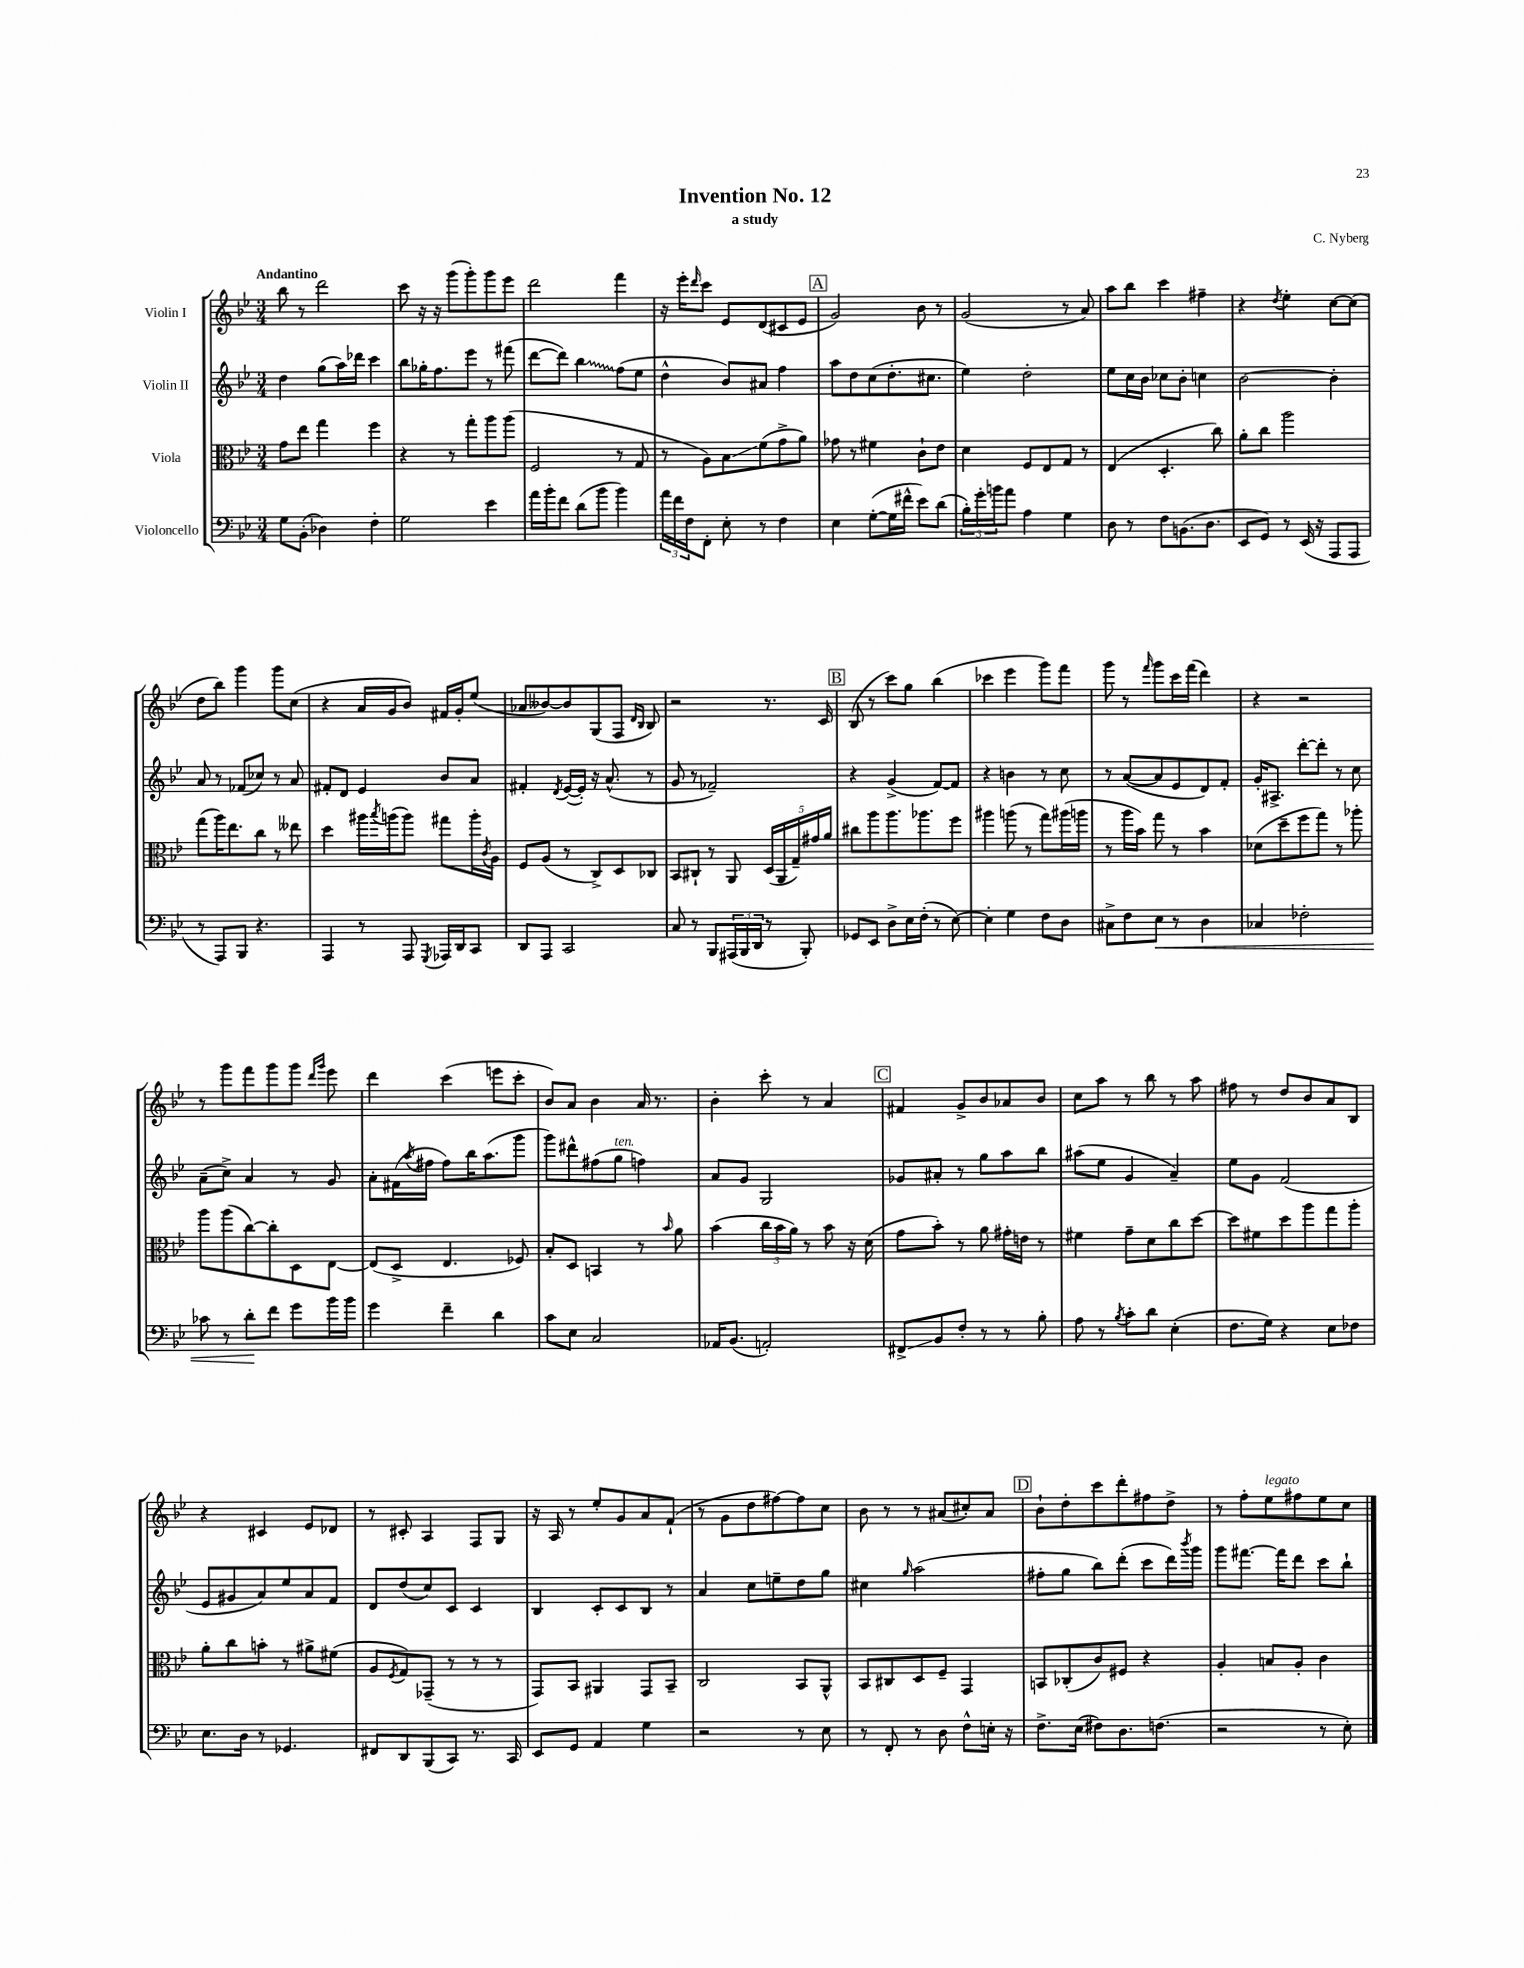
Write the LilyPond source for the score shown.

\header { title = "Invention No. 12" composer = "C. Nyberg" subtitle = "a study" }
<<
\new StaffGroup <<
\new Staff = "s0" \with { instrumentName = "Violin I" } {
    \clef treble \key bes \major \numericTimeSignature \time 3/4 \tempo "Andantino"
    bes''8 r8 d'''2 |
    c'''8 r16 r16 g'''8( g'''8-.) g'''8 ees'''8 |
    d'''2 f'''4 |
    r16 ees'''16-. \grace { d'''16 } c'''8 ees'8 d'8( cis'8 ees'8 |
    \mark \markup { \box "A" } g'2) bes'8 r8 |
    g'2( r8 a'8) |
    a''8 bes''8 c'''4 fis''4-- |
    r4 \acciaccatura { d''8 } ees''4-. c''8~ c''8( |
    d''8 bes''8) g'''4 g'''8 c''8( |
    r4 a'16 g'16 bes'8) fis'16 g'16-. ees''8( |
    aes'8 beses'8~) beses'8 g8( f8 \grace { d'16 bes16 } bes8) |
    r2 r8. c'16 |
    \mark \markup { \box "B" } bes8( r8 c'''8) g''8 bes''4( |
    ces'''4 ees'''4 g'''8) f'''8 |
    g'''8 r8 \grace { f'''16 } g'''8 c'''16 f'''16( d'''4) |
    r4 r2 |
    r8 g'''8 f'''8 g'''8 g'''8 \grace { d'''16 g'''16 } ees'''8 |
    d'''4 c'''4( e'''8 c'''8-. |
    bes'8) a'8 bes'4 a'16 r8. |
    bes'4-. c'''8-. r8 a'4 |
    \mark \markup { \box "C" } fis'4 g'8-> bes'8 aes'8 bes'8 |
    c''8 a''8 r8 bes''8 r8 a''8 |
    fis''8 r8 d''8 bes'8 a'8 bes8 |
    r4 cis'4 ees'8 des'8 |
    r8 cis'8-. a4 f8 g8 |
    r16 a16 r8 ees''8-. g'8 a'8 f'8-!( |
    r8 g'8 d''8 fis''8~) fis''8 c''8 |
    bes'8 r8 r8 ais'8( cis''8-.) ais'8 |
    \mark \markup { \box "D" } bes'8-! d''8-. c'''8 d'''8-. fis''8 d''8-> |
    r8 f''8-. ees''8^\markup { \italic "legato" } fis''8 ees''8 c''8 \bar "|." |
}
\new Staff = "s1" \with { instrumentName = "Violin II" } {
    \clef treble \key bes \major \numericTimeSignature \time 3/4
    d''4 g''8( a''16) des'''16 c'''4 |
    bes''8 ges''16-. f''8. ees'''8 r8 fis'''8( |
    d'''8~ d'''8) \once \override Glissando.style = #'zigzag bes''4\glissando f''8( ees''8 |
    d''4-^ bes'8) ais'8 f''4 |
    \mark \markup { \box "A" } a''8 d''8 c''8( d''8.-. cis''8. |
    ees''4) d''2-. |
    ees''8 c''16 bes'16 ces''8 bes'8-. c''4 |
    bes'2~ bes'4-. |
    a'8 r8 fes'8( ces''8) r8 a'8 |
    fis'8-. d'8 ees'4 bes'8 a'8 |
    fis'4-. \acciaccatura { d'8 } ees'16~( ees'16-.) r16 a'8.-^( r8 |
    g'8 r8 fes'2--) |
    \mark \markup { \box "B" } r4 g'4->( f'8~) f'8 |
    r4 b'4 r8 c''8 |
    r8 a'8~( a'8 ees'8 d'8) f'8-. |
    g'16-. ais8.-> d'''8~-. d'''8-. r8 c''8 |
    a'8--( c''8->) a'4 r8 g'8 |
    a'8-. fis'16( \acciaccatura { a''8 } fis''16 fis''8) bes''16 a''8.( g'''8 |
    g'''8) dis'''8-^ fis''8( g''8^\markup { \italic "ten." } f''4) |
    a'8 g'8 g2 |
    \mark \markup { \box "C" } ges'8 ais'8-. r8 g''8 a''8 bes''8 |
    ais''8( ees''8 g'4 a'4--) |
    ees''8 g'8 f'2( |
    ees'8 gis'8 a'8) ees''8 a'8 f'8 |
    d'8 d''8( c''8) c'8 c'4 |
    bes4 c'8-. c'8 bes8 r8 |
    a'4 c''8 e''8-- d''8 g''8 |
    cis''4 \grace { g''16 } a''2( |
    \mark \markup { \box "D" } fis''8-. g''8 bes''8) d'''8-.( c'''8 d'''16) \acciaccatura { bes'''8 } g'''16 |
    g'''8 fis'''8.~ fis'''16 d'''8 c'''8 bes''8-! \bar "|." |
}
\new Staff = "s2" \with { instrumentName = "Viola" } {
    \clef alto \key bes \major \numericTimeSignature \time 3/4
    g'8 ees''8 g''4 f''4 |
    r4 r8 g''8-. a''8 a''8( |
    f2 r8 g8 |
    r8 a8) bes8\glissando f'8( g'8-> a'8) |
    \mark \markup { \box "A" } ges'8 r8 fis'4 c'8-! ees'8 |
    d'4 f8 ees8 g8 r8 |
    ees4( d4.-. c''8) |
    a'8-. c''8 a''2 |
    g''8( a''16) ees''8. c''8 r8 eeses''8 |
    d''4 ais''16 \acciaccatura { bes''8 } a''16( a''8) gis''8 a''16-. \acciaccatura { c'8 } a16 |
    f8 a8( r8 c8->) d8 ces8 |
    bes,8 cis8-! r8 a,8 \tuplet 5/4 { d16( a,16 g16--) gis'16 a'16 } |
    \mark \markup { \box "B" } cis''8 a''8 a''8. aes''8. f''8 |
    ais''4 a''8( r8 g''8) ais''16( a''16 |
    r8 a''16 bes'16) g''8 r8 bes'4 |
    des'8( d''8-- f''8 g''8) r8 aes''8-. |
    a''8 a''8( c''8~) c''8-. d8 ees8~ |
    ees8( d8-> ees4. fes8) |
    bes8-. d8 b,4 r8 \grace { bes'16 } a'8 |
    bes'4( \tuplet 3/2 { c''16 bes'16 a'16) } r8 bes'8 r16 d'16( |
    \mark \markup { \box "C" } g'8 bes'8-.) r8 a'8 gis'16-. e'16 r8 |
    fis'4 g'8-- d'8 c''8 d''8~ |
    d''8 fis'8 d''8 a''8 g''8 a''8-. |
    a'8-. c''8 b'8-. r8 ais'8-> fis'8( |
    a8 \acciaccatura { f8 } g8) ges,8--( r8 r8 r8 |
    g,8) bes,8 ais,4 g,8 bes,8-- |
    c2 bes,8 a,8-^ |
    bes,8 cis8 d8 f8-- g,4 |
    \mark \markup { \box "D" } b,8 ces8-.( c'8) fis8 r4 |
    a4-. b8 a8-. c'4 \bar "|." |
}
\new Staff = "s3" \with { instrumentName = "Violoncello" } {
    \clef bass \key bes \major \numericTimeSignature \time 3/4
    g8 bes,8-.( des4) f4-. |
    g2 ees'4 |
    a'16 bes'16-. f'8 d'8( bes'8 bes'4) |
    \tuplet 3/2 { a'16 f'16 f16 } f,8-. ees8-. r8 f4 |
    \mark \markup { \box "A" } ees4 g8~-.( g16 fis'16-^ ees'8) d'8( |
    \tuplet 3/2 { bes16-.) g'16-. b'16 } a'8 a4 g4 |
    d8 r8 f8 b,8.( d8. |
    ees,8 g,8) r8 ees,16( r16 a,,8 a,,8 |
    r8 a,,8) bes,,8 r4. |
    a,,4 r8 a,,8 \acciaccatura { g,,8 } aes,,16 d,16 c,8 |
    d,8 a,,8 c,2 |
    c8 r8 bes,,8 \tuplet 3/2 { ais,,16( bes,,16 d,16 } r8 bes,,8-.) |
    \mark \markup { \box "B" } ges,8 ees,8 d8-> ees16 f16-.( r8 ees8~) |
    ees4-. g4 f8 d8 |
    cis8-> f8 ees8\< r8 d4 |
    ces4 fes2-. |
    ces'8 r8 d'8-.\! f'8 g'8 bes'16 bes'16 |
    g'4 f'4-- d'4 |
    c'8 ees8 c2 |
    aes,16 bes,8.( a,2-.) |
    \mark \markup { \box "C" } fis,8->\glissando bes,8 f8-. r8 r8 bes8-. |
    a8 r8 \acciaccatura { bes8 } c'8-. d'8 ees4-.( |
    f8. g16) r4 ees8 fes8 |
    ees8. d16 r8 ges,4. |
    fis,8 d,8 bes,,8( c,8) r8. c,16 |
    ees,8 g,8 a,4 g4 |
    r2 r8 ees8 |
    r8 f,8-. r8 d8 f8-^ e16-. r16 |
    \mark \markup { \box "D" } f8.-> ees16( fis8) d8. f8.( |
    r2 r8 ees8-.) \bar "|." |
}
>>
>>
\layout { \context { \Score \remove "Bar_number_engraver" } }
